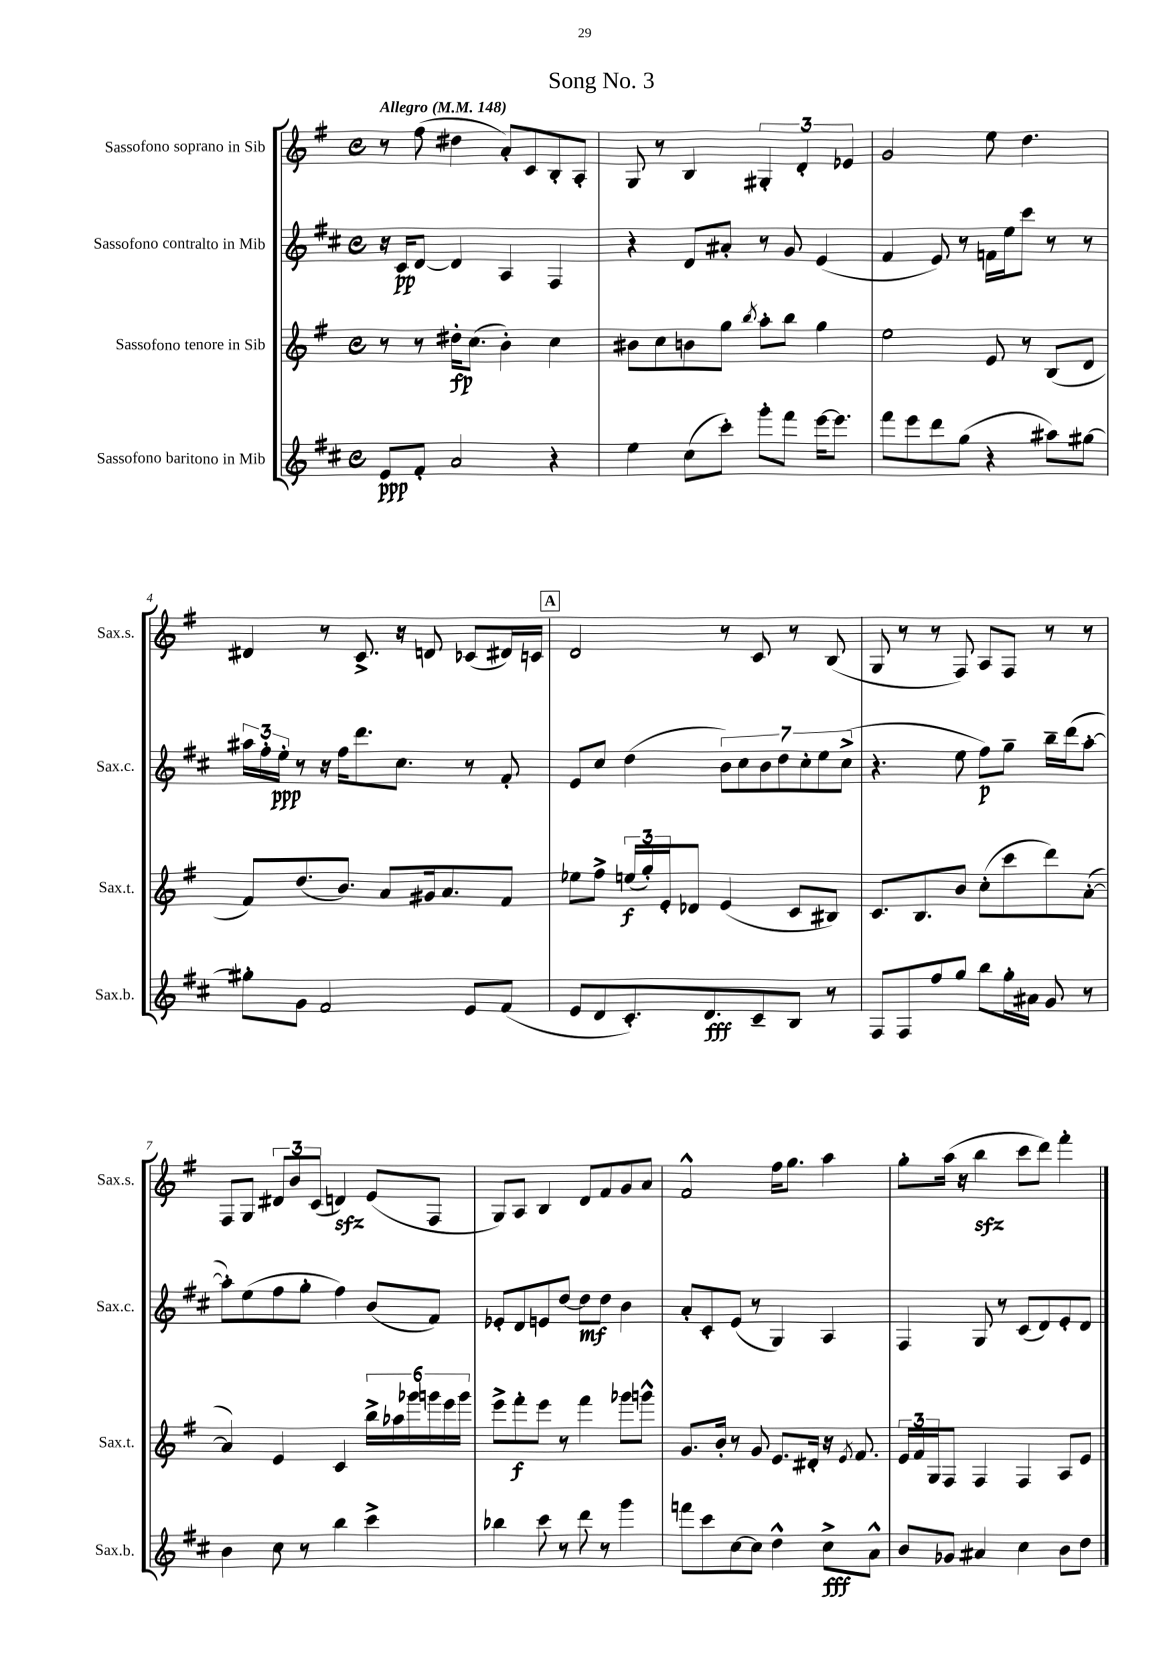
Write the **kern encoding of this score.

**kern	**dynam	**kern	**dynam	**kern	**dynam	**kern
*part4	*part4	*part3	*part3	*part2	*part2	*part1
*staff4	*staff4	*staff3	*staff3	*staff2	*staff2	*staff1
*I"Sassofono baritono in Mib	*	*I"Sassofono tenore in Sib	*	*I"Sassofono contralto in Mib	*	*I"Sassofono soprano in Sib
*I'Sax.b.	*	*I'Sax.t.	*	*I'Sax.c.	*	*I'Sax.s.
*clefG2	*	*clefG2	*	*clefG2	*	*clefG2
*k[f#c#]	*	*k[f#]	*	*k[f#c#]	*	*k[f#]
*M4/4	*	*M4/4	*	*M4/4	*	*M4/4
*met(c)	*	*met(c)	*	*met(c)	*	*met(c)
*MM148	*	*MM148	*	*MM148	*	*MM148
=1	=1	=1	=1	=1	=1	=1
!	!	!	!	!	!	!LO:TX:a:B:t=Allegro
8e/L	ppp	8r	.	16r	.	8r
.	.	.	.	16c#/KL	pp	.
8f#'/J	.	8r	.	[8d/J	.	(8ff#\
2a/	.	16dd#X'\KL	fp	4d/]	.	4dd#X\
.	.	(8.cc\J	.	.	.	.
.	.	4b'\)	.	4A/	.	8a'/L)
.	.	.	.	.	.	8c/
4r	.	4cc\	.	4F#/	.	8B'/
.	.	.	.	.	.	8A'/J
=2	=2	=2	=2	=2	=2	=2
4ee\	.	8b#X\L	.	4r	.	8G/
.	.	8cc\	.	.	.	8r
(8cc#\L	.	8bn\	.	8d/L	.	4B/
8ccc#'\J)	.	8gg\J	.	8a#X'/J	.	.
.	.	8qbb/	.	.	.	.
8ggg'\L	.	8aa'\L	.	8r	.	6G#X'/
8fff#\J	.	8bb\J	.	8g/	.	.
.	.	.	.	.	.	6d'/
[16eee\KL	.	4gg\	.	(4e/	.	.
8.eee\J]	.	.	.	.	.	.
.	.	.	.	.	.	6e-X/
=3	=3	=3	=3	=3	=3	=3
8fff#\L	.	2ee\	.	4f#/	.	2g/
8eee\	.	.	.	.	.	.
8ddd\	.	.	.	8e/)	.	.
(8gg\J	.	.	.	8r	.	.
4r	.	8e/	.	16fn\LL	.	8ee\
.	.	.	.	16ee\J	.	.
.	.	8r	.	8ccc#\J	.	4.dd\
8aa#X\L)	.	(8B/L	.	8r	.	.
[8gg#X\J	.	8d/J	.	8r	.	.
!!LO:LB:g=z
=4	=4	=4	=4	=4	=4	=4
8gg#X'\L]	.	8f#/L)	.	24aa#X\LL	.	4d#X/
.	.	.	.	24ff#'\	.	.
.	.	.	.	24ee'\JJ	ppp	.
8g\J	.	(8.dd/	.	8r	.	.
2f#/	.	.	.	16r	.	8r
.	.	8.b/J)	.	16ff#\KL	.	.
.	.	.	.	8.ddd\	.	8.c^/
.	.	8a/L	.	.	.	.
.	.	.	.	8.cc#\J	.	16r
.	.	16g#X/k	.	.	.	8dn/
.	.	8.a/	.	.	.	.
8e/L	.	.	.	8r	.	(8c-X/L
(8f#/J	.	8f#/J	.	8f#'/	.	16d#X/L)
.	.	.	.	.	.	16cn/JJ
!!LO:REH:place=s1:t=A
=5	=5	=5	=5	=5	=5	=5
8e/L	.	8ee-X\L	.	8e/L	.	2d/
8d/	.	8ff#^\J	.	8cc#/J	.	.
8.c#'/)	.	(24een/LL	f	(4dd\	.	.
.	.	24gg'/)	.	.	.	.
.	.	24e'/J	.	.	.	.
.	.	8d-X/J	.	.	.	.
8.d/	fff	.	.	.	.	.
.	.	(4e/	.	14b\L)	.	8r
.	.	.	.	14cc#\	.	.
8c#~/	.	.	.	.	.	8c/
.	.	.	.	14b\	.	.
.	.	.	.	14dd\	.	.
8B/J	.	8c/L	.	.	.	8r
.	.	.	.	14cc#'\	.	.
.	.	.	.	14ee\	.	.
8r	.	8B#X/J)	.	.	.	(8B/
.	.	.	.	(14cc#^\J	.	.
=6	=6	=6	=6	=6	=6	=6
8F#/L	.	8.c/L	.	4.r	.	8G/
8F#/	.	.	.	.	.	8r
.	.	8.B/	.	.	.	.
8ff#/	.	.	.	.	.	8r
8gg/J	.	8b/J	.	8ee\	.	8F#/)
8bb\L	.	(8cc'\L	.	8ff#\L)	p	8A/L
16gg'\L	.	8ccc\	.	8gg~\J	.	8F#/J
16a#X\JJ	.	.	.	.	.	.
8g/	.	8ddd\)	.	16bb~\LL	.	8r
.	.	.	.	(16ddd\J	.	.
8r	.	([8a'\J	.	[8aa'\J	.	8r
!!LO:LB:g=z
=7	=7	=7	=7	=7	=7	=7
4b\	.	4a/])	.	8aa'\L])	.	8F#/L
.	.	.	.	(8ee\	.	8G/J
8cc#\	.	4e/	.	8ff#\	.	12d#X/L
.	.	.	.	.	.	12b/
8r	.	.	.	8gg'\J	.	.
.	.	.	.	.	.	(12c/J
4bb\	.	4c/	.	4ff#\)	.	4dnzz/)
4ccc#^\	.	24bb^\LL	.	(8b/L	.	(8e/L
.	.	24aa-X\	.	.	.	.
.	.	24ggg-X\	.	.	.	.
.	.	24gggn\	.	8f#/J)	.	8F#/J
.	.	24eee\	.	.	.	.
.	.	24ggg\JJ	.	.	.	.
=8	=8	=8	=8	=8	=8	=8
4bb-X\	.	8eee^\L	.	8e-X'/L	.	8G/L)
.	.	8fff#'\	f	8d/	.	8A/J
8ccc#\	.	8eee\J	.	8en/	.	4B/
8r	.	8r	.	[8dd/J	.	.
8ddd\	.	4fff#\	.	8dd\L]	mf	8d/L
8r	.	.	.	8dd\J	.	8f#/
4ggg\	.	8ggg-X\L	.	4b\	.	8g/
.	.	8gggn^^\J	.	.	.	8a/J
=9	=9	=9	=9	=9	=9	=9
8fffn\L	.	8.g/L	.	8a'/L	.	2f#^^/
8ccc#\	.	.	.	8c#'/	.	.
.	.	16b'/Jk	.	.	.	.
[8cc#\	.	8r	.	(8e/J	.	.
8cc#\J]	.	8g/	.	8r	.	.
4dd^^\	.	8.e/L	.	4G/)	.	16ff#\KL
.	.	.	.	.	.	8.gg\J
.	.	16d#X'/Jk	.	.	.	.
8cc#^\L	fff	16r	.	4A/	.	4aa\
.	.	8qe/	.	.	.	.
.	.	8.f#/	.	.	.	.
8a^^\J	.	.	.	.	.	.
=10	=10	=10	=10	=10	=10	=10
8b/L	.	24e/LL	.	4F#/	.	8gg'\L
.	.	24f#/	.	.	.	.
.	.	24G/J	.	.	.	.
8g-X/J	.	8F#/J	.	.	.	(16aa\Jk
.	.	.	.	.	.	16r
4a#X/	.	4F#/	.	8G/	.	4bbzz\
.	.	.	.	8r	.	.
4cc#\	.	4F#/	.	(8c#/L	.	8ccc\L
.	.	.	.	8d/)	.	8ddd\J)
8b\L	.	8A/L	.	8e'/	.	4fff#'\
8dd\J	.	8e/J	.	8d/J	.	.
==	==	==	==	==	==	==
*-	*-	*-	*-	*-	*-	*-
